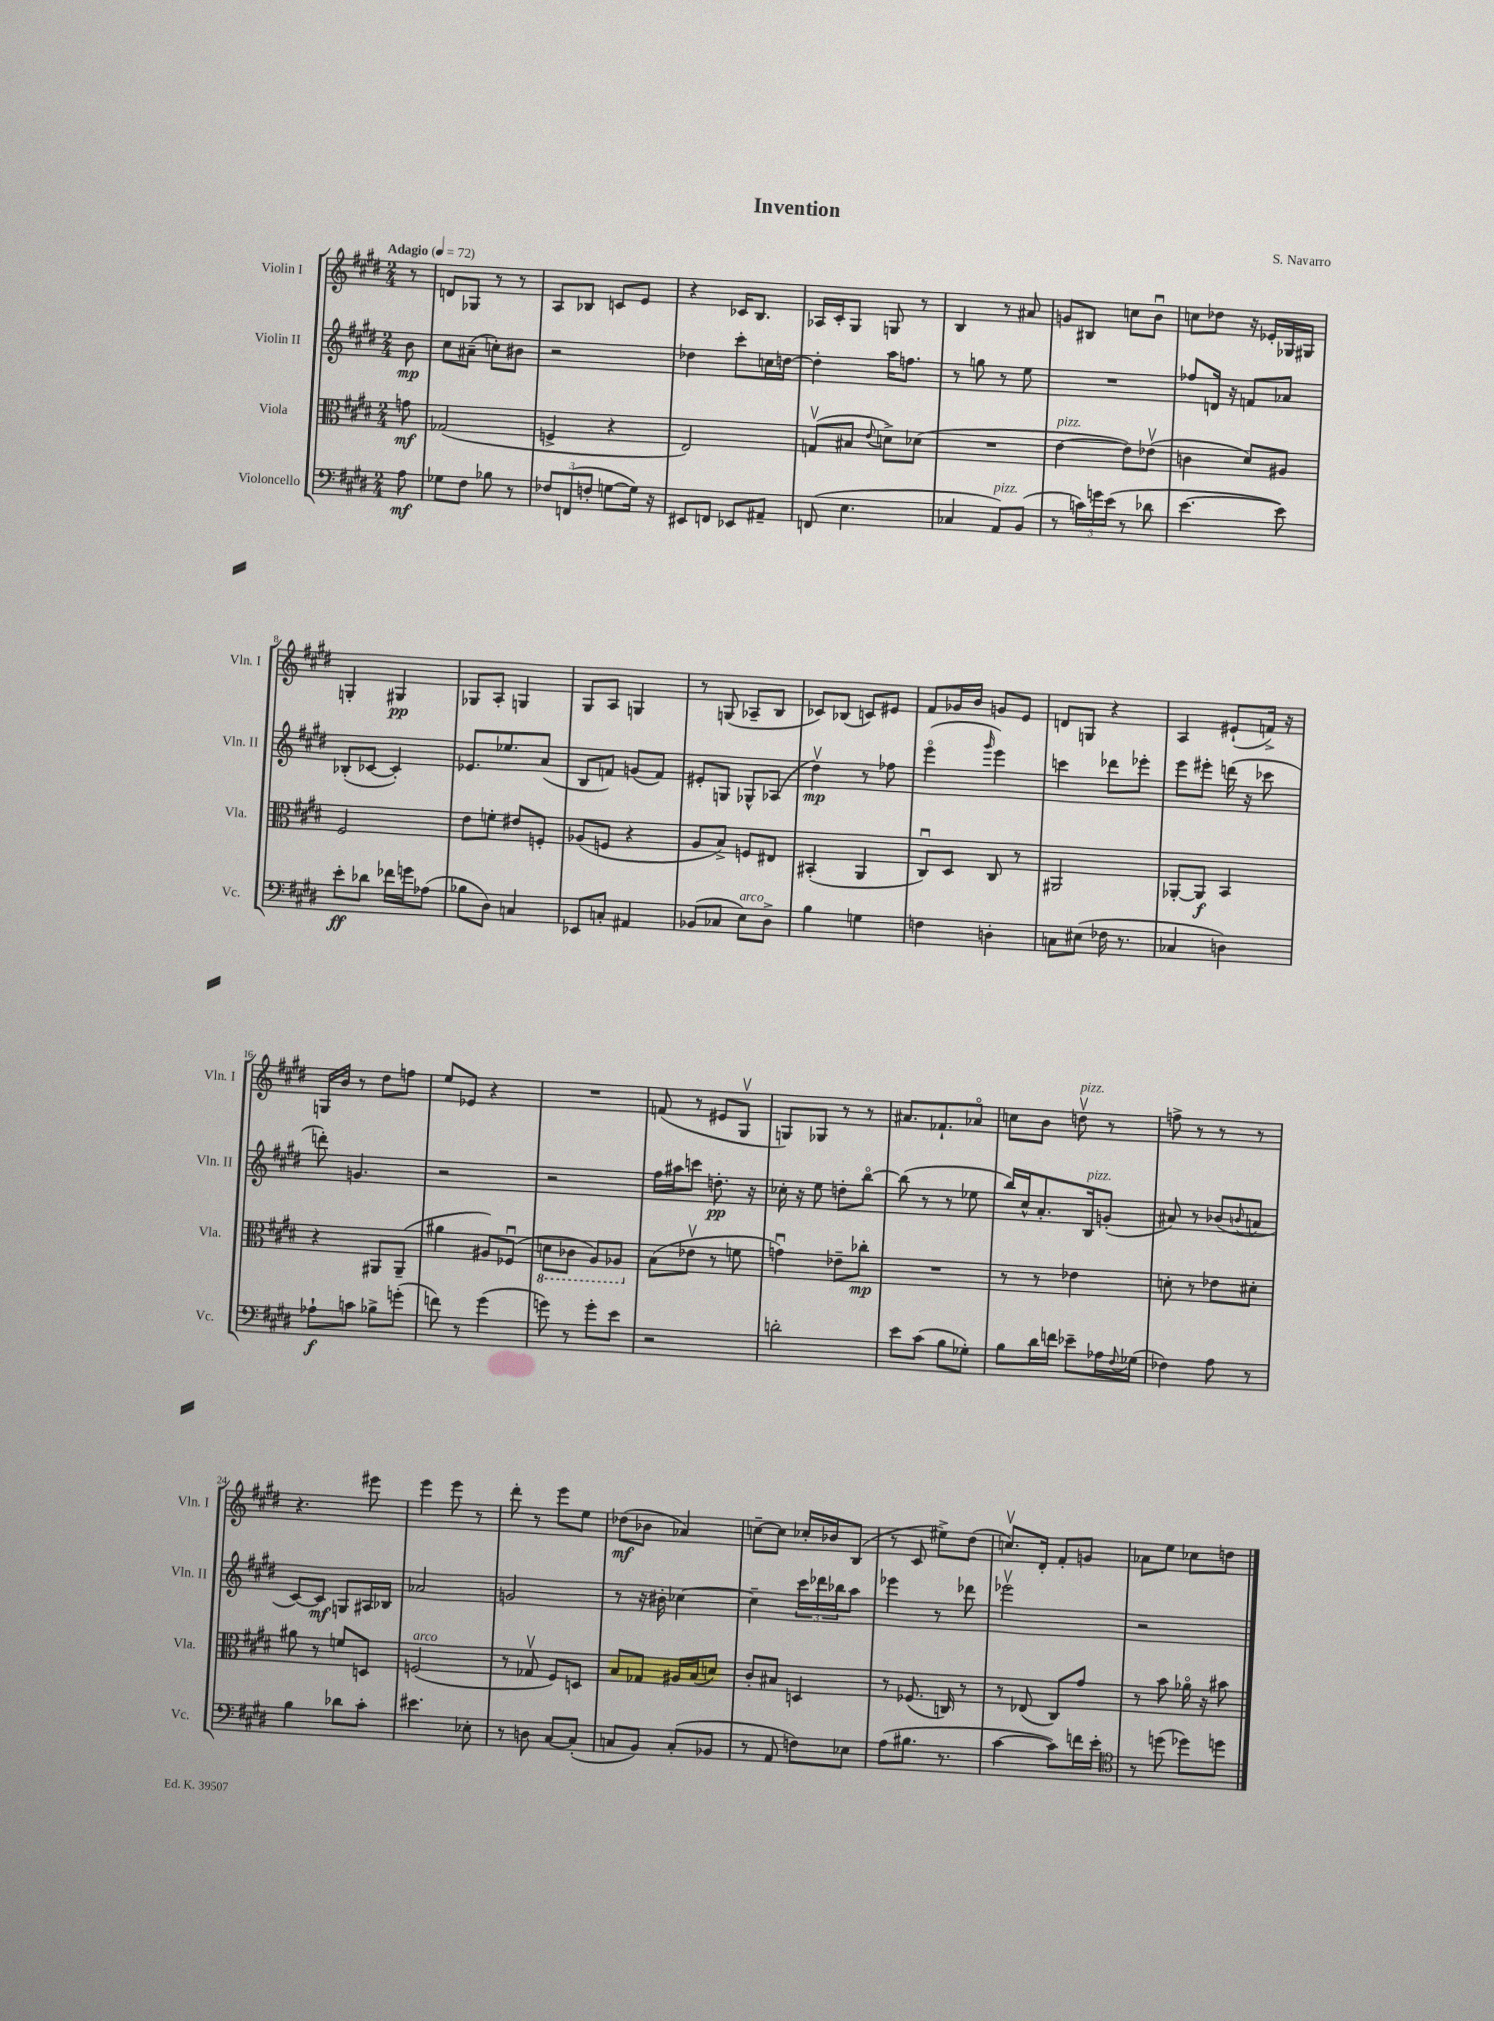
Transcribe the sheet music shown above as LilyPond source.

\header { title = "Invention" composer = "S. Navarro" }
<<
\new StaffGroup <<
\new Staff = "s0" \with { instrumentName = "Violin I" shortInstrumentName = "Vln. I" } {
    \clef treble \key e \major \numericTimeSignature \time 2/4 \partial 8 \tempo "Adagio" 4 = 72
    r8 |
    d'8 ges8 r8 r8 |
    a8 bes8 c'8 e'8 |
    r4 ces'16 b8. |
    aes16 cis'16-. gis8 g8 r8 |
    b4 r8 ais'8 |
    g'8 bis8 c''8 b'8\downbow |
    c''8 des''8 r16 ees'16-. ges16 gis16 |
    g4-. gis4\pp |
    ges8 a8-. g4 |
    gis8 a8 g4 |
    r8 g8( aes8-- b8 |
    ces'8) bes8( c'8) eis'8 |
    fis'8 ges'16 b'16 g'8 e'8 |
    d'8 g8 r4 |
    a4 eis'8-!( f'16->) r16 |
    g16 b'16 r8 dis''8 f''8 |
    e''8 ees'8 r4 |
    R2 |
    f'8( r8 eis'8 gis8\upbow |
    g8) ges8 r8 r8 |
    ais'8. fes'8.-! aes'8\flageolet |
    c''8 b'8 d''8\upbow^\markup { \italic "pizz." } r8 |
    f''8-> r8 r8 r8 |
    r4. eis'''8 |
    e'''4 e'''8 r8 |
    dis'''8-. r8 e'''8 e''8 |
    des''8\mf( bes'8 aes'4) |
    c''8~-- c''8 ces''16-. bes'16 b8( |
    r8 cis'8 eis''8->) dis''8( |
    c''8.\upbow) dis'16-. fis'8-. g'8 |
    aes'8 e''8 ces''8 d''8 \bar "|." |
}
\new Staff = "s1" \with { instrumentName = "Violin II" shortInstrumentName = "Vln. II" } {
    \clef treble \key e \major \numericTimeSignature \time 2/4 \partial 8
    b'8\mp |
    cis''8 ais'8--( c''8-.) bis'8 |
    r2 |
    des''4 cis'''8-. c''16 d''16~ |
    d''4-. a''16 f''8. |
    r8 g''8 r8 e''8 |
    R2 |
    fes''8 d'16 r16 f'8 aes'8 |
    bes8-.( ces'8~ ces'4-.) |
    ees'8. ees''8. a'8( |
    b8 f'8) g'8( f'8) |
    eis'8-. g8 ges8-^ aes8( |
    dis''4\upbow\mp) r8 fes''8 |
    e'''4\flageolet( \grace { gis'''16 } e'''4) |
    c'''4 des'''8 ees'''8-. |
    e'''8 eis'''8-. d'''16( r16 ces'''8 |
    d'''8-.) g'4. |
    r2 |
    r2 |
    fis''16 ais''16 c'''8 d''8.-.\pp r16 |
    ces''16-. r16 e''8 d''8-. b''8~\flageolet |
    b''8( r8 r8 ees''8 |
    b''16) cis''16-^ a'8.-. b16^\markup { \italic "pizz." } g'8-.( |
    ais'8) r8 bes'8( \appoggiatura { b'8 } a'8 |
    cis'8~) cis'8\mf g8 ais16 bes16 |
    aes'2 |
    g'2 |
    r8 r16 bis'16-. ces''4~ |
    ces''4-- \tuplet 3/2 { cis'''16 des'''16 bes''16 } a''8 |
    ees'''4 r8 des'''8 |
    ees'''2\upbow |
    r2 \bar "|." |
}
\new Staff = "s2" \with { instrumentName = "Viola" shortInstrumentName = "Vla." } {
    \clef alto \key e \major \numericTimeSignature \time 2/4 \partial 8
    g'8\mf |
    ges2( |
    f4-> r4 |
    e2) |
    g8\upbow( bis8 \appoggiatura { e'8 } d'8->) des'8( |
    R2 |
    e'4~^\markup { \italic "pizz." } e'8) ees'8\upbow( |
    c'4 dis'8) ais8 |
    fis2 |
    e'8 f'8-. eis'8 f8-. |
    aes8( f8 r4 |
    a8 b8->) f8 eis8 |
    bis,4-.( a,4 |
    cis8\downbow) dis8 cis8 r8 |
    ais,2 |
    aes,8~-. aes,8\f b,4 |
    r4 ais,8 ais,8--( |
    ais'4 ais8) fes8\downbow( |
    \ottava #-1 d8 ces8 a,8) aes,8 \ottava #0 |
    b8( ees'8\upbow r8 f'8 |
    g'4\downbow) ees'8-- ces''8-.\mp |
    R2 |
    r8 r8 ees'4 |
    d'8-. r8 ees'8 dis'8-. |
    ais'8 r8 f'8 d8 |
    f2^\markup { \italic "arco" }( |
    r8 ges8\upbow fis8) d8 |
    b8 ges8 ais16 b16( d'8) |
    cis'8-. bis8 d4 |
    r8 fes8.( c16) r8 |
    r8 ees8( cis8) gis'8 |
    r8 b'8 aes'16\flageolet r16 bis'8 \bar "|." |
}
\new Staff = "s3" \with { instrumentName = "Violoncello" shortInstrumentName = "Vc." } {
    \clef bass \key e \major \numericTimeSignature \time 2/4 \partial 8
    a8\mf |
    ges8 fis8 bes8 r8 |
    \tuplet 3/2 { fes8 f,8( f8-. } g8~ g16) r16 |
    eis,8 f,8 ees,8 ais,8-- |
    f,8( e4. |
    ces4 a,8^\markup { \italic "pizz." }) b,8( |
    r8 \tuplet 3/2 { c'16) g'16 e'16( } r8 des'8 |
    e'4.~ e'8) |
    e'8-.\ff des'8 fes'16 g'16 aes8( |
    bes8 dis8) c4 |
    ees,8 c8-. ais,4 |
    bes,8( ces8 e8^\markup { \italic "arco" }) dis8-> |
    b4 g4 |
    f4 d4-. |
    c8 eis8( fes16 r8. |
    ces4 d4) |
    aes8-!\f c'8 bes8-> g'8-.( |
    f'8) r8 gis'4( |
    g'8) r8 g'8-. e'8 |
    r2 |
    d'2-. |
    e'8 cis'8( b8 ges8-.) |
    b8 dis'16 f'16 ees'8-- aes16 \appoggiatura { fis8 } ges16( |
    fes4) a8 r8 |
    b4 des'8 cis'8-. |
    eis'4. ees8-. |
    r8 d8 cis8~ cis8-.( |
    c8 b,8) c8-.( bes,8 |
    r8 a,8 f8) ees8 |
    a8( bis8. r8. |
    cis'4~ cis'8) f'16 e'16-. |
    \clef tenor r8 d''8( des''8) d''8 \bar "|." |
}
>>
>>
